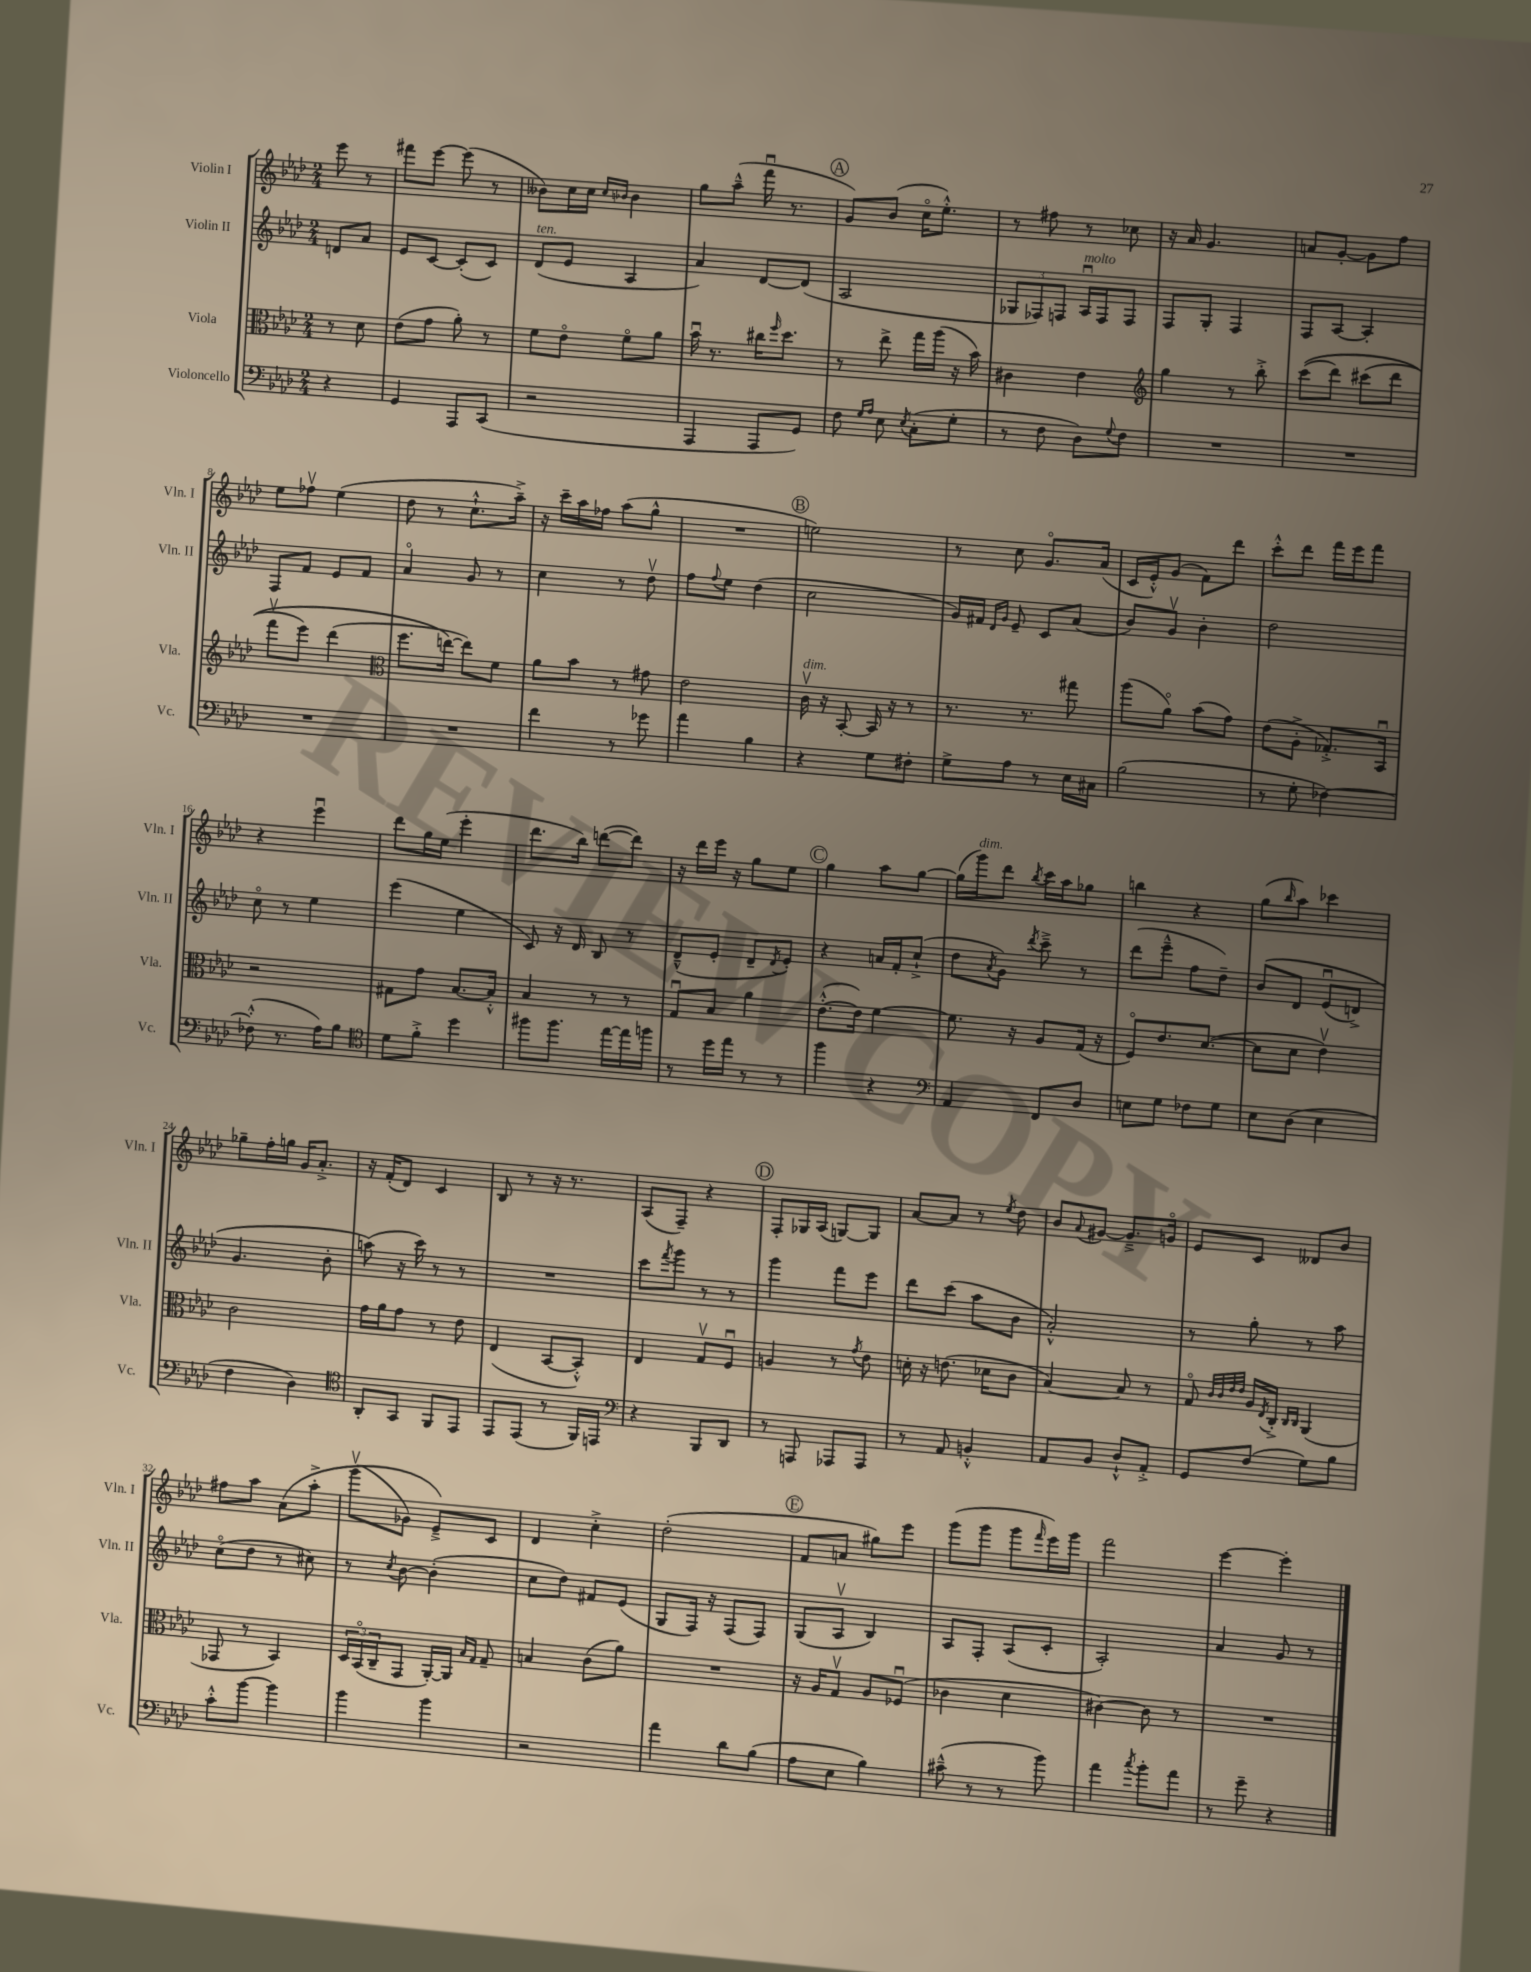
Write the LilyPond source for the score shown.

<<
\new StaffGroup <<
\new Staff = "s0" \with { instrumentName = "Violin I" shortInstrumentName = "Vln. I" } {
    \clef treble \key aes \major \numericTimeSignature \time 2/4 \partial 4
    ees'''8 r8 |
    fis'''8 ees'''8~ ees'''8( r8 |
    beses'8) c''16 c''16 \grace { c''16 bes'16 } bes'4 |
    g''8 aes''8---^( f'''16\downbow r8. |
    \mark \markup { \circle "A" } g'8) bes'8( c''16\flageolet ees''8.-.-^) |
    r8 fis''8 r8 ces''8 |
    r16 aes'16 g'4. |
    a'8 g'8~-. g'8 f''8 |
    ees''8 fes''8\upbow ees''4( |
    des''8 r8 c''8.-!-^ aes''16--->) |
    r16 c'''16-- aes''16 fes''16 aes''8( g''8-^ |
    R2 |
    \mark \markup { \circle "B" } e''2) |
    r8 c''8 g'8.\flageolet aes'16( |
    c'16 ees'16-.-^) g'8( f'8) des'''8 |
    c'''8-.-^ des'''8 f'''16 ees'''16 f'''8 |
    r4 ees'''4\downbow |
    des'''8 g''16 ees''16( ees'''4-. |
    des'''8. bes''16) d'''8~( d'''8) |
    r16 des'''16 ees'''16 r16 g''8 ees''8 |
    \mark \markup { \circle "C" } g''4 aes''8 g''8~ |
    g''16( g'''16^\markup { \italic "dim." }) des'''8 \acciaccatura { bes''8 } c'''16 aes''16 ges''8 |
    b''4 r4 |
    g''8( \grace { bes''16 } aes''8) ces'''4 |
    ges''8-- f''16-. g''16 g'16 aes'8.-.-> |
    r16 f'16-.( des'8) c'4 |
    bes8 r8 r16 r8. |
    aes8( f8--) r4 |
    \mark \markup { \circle "D" } f8-. ges16 aes16( g8~) g8 |
    aes'8~ aes'8 r8 \acciaccatura { ees''8 } des''8 |
    bes'8 \appoggiatura { aes'8 } gis'8~ gis'8.---> g'16\flageolet |
    ees'8 c'8 deses'8 bes'8 |
    fis''8 aes''8 aes'8\( aes''8-.-> |
    g'''8\upbow( ges'8) ees'8--->\) c'8 |
    des'4 c''4-.-> |
    des''2-.( |
    \mark \markup { \circle "E" } f'8 a'8 gis''8) ees'''8 |
    g'''8( g'''8 g'''8 \grace { f'''16 } ees'''16) g'''16 |
    f'''2 |
    ees'''4~ ees'''4-. \bar "|." |
}
\new Staff = "s1" \with { instrumentName = "Violin II" shortInstrumentName = "Vln. II" } {
    \clef treble \key aes \major \numericTimeSignature \time 2/4 \partial 4
    d'8 aes'8 |
    ees'8 c'8~ c'8-.( c'8) |
    des'8^\markup { \italic "ten." }( ees'8 aes4 |
    aes'4) des'8~ des'8( |
    \mark \markup { \circle "A" } aes2 |
    \tuplet 3/2 { ges8 fes8) f8 } aes16\downbow^\markup { \italic "molto" } f16 f8 |
    f8 g8-. f4 |
    f8 aes8~ aes4-. |
    f8 f'8 ees'8 f'8 |
    aes'4\flageolet g'8 r8 |
    c''4 r8 des''8\upbow |
    f''8 \appoggiatura { f''8 } ees''8 des''4( |
    \mark \markup { \circle "B" } c''2 |
    g'16) fis'16 \grace { des'16 g'16 } ees'8-- c'8 aes'8( |
    bes'8) g'8\upbow bes'4-. |
    des''2 |
    c''8\flageolet r8 ees''4 |
    ees'''4( ees''4 |
    c'8) r16 des'16 bes8 r8 |
    des'8---^( ees'8-. des'8-- \acciaccatura { des'8 } ees'8-.) |
    \mark \markup { \circle "C" } r4 a'16 f'16-. c''8-!->( |
    des''8 \acciaccatura { aes'8 } g'8) \acciaccatura { des'''8 } c'''8---> r8 |
    des'''8( ees'''8---^ f''8 des''8--) |
    bes'8\( des'8 ees'8\downbow( d'8->) |
    g'4. bes'8-. |
    a''8(\) r16 c'''16) r8 r8 |
    R2 |
    c'''8 \acciaccatura { f'''8 } g'''8 r8 r8 |
    \mark \markup { \circle "D" } g'''4 f'''8 ees'''8 |
    des'''8 c'''8( aes''8 bes'8 |
    aes'2-.-^) |
    r8 g''8-. r8 aes''8 |
    c''8\flageolet( des''8 r8 cis''8) |
    r8 \acciaccatura { c''8 } bes'8~ bes'4-.( |
    c''8 des''8) fis'8 ees'8( |
    g8 f16) r16 f8( f8) |
    \mark \markup { \circle "E" } g8( aes8\upbow bes4) |
    aes8 f8-. aes8( c'8-. |
    aes2-.) |
    aes'4 g'8 r8 \bar "|." |
}
\new Staff = "s2" \with { instrumentName = "Viola" shortInstrumentName = "Vla." } {
    \clef alto \key aes \major \numericTimeSignature \time 2/4 \partial 4
    r8 des'8 |
    ees'8( g'8 aes'8-.) r8 |
    f'8 ees'8\flageolet f'8\flageolet aes'8 |
    bes'16\downbow r8. cis''16 \grace { f''16 } des''8. |
    \mark \markup { \circle "A" } r8 ees''8-> g''16 aes''16( r16 bes'16) |
    cis'4 ees'4 |
    \clef treble g''4 r8 bes''8-.-> |
    c'''8(\( des'''8) cis'''8( des'''8 |
    f'''8\upbow ees'''8) des'''4( |
    \clef alto f''8. e''16~\) e''8) f'8 |
    aes'8 bes'8 r8 gis'8 |
    ees'2 |
    \mark \markup { \circle "B" } c'16\upbow^\markup { \italic "dim." } r16 bes,8~-. bes,16 r16 r8 |
    r8. r8. gis''8 |
    aes''8( aes'8\flageolet) bes'8( g'8) |
    ees'8( aes8-.-> ges8.-.->) bes,16\downbow |
    r2 |
    gis8 g'8 bes8.~ bes16-.-^ |
    bes4 r8 r8 |
    g8\downbow bes8 aes'4 |
    \mark \markup { \circle "C" } ees'8.~-.-^( ees'16) f'4~ |
    f'8. r16 aes8 g16( r16 |
    f8\flageolet) ees'8. des'8.~( |
    des'8 des'8 ees'4\upbow) |
    c'2 |
    g'16 aes'16 g'8 r8 ees'8 |
    ees4( bes,8~ bes,8-.-^) |
    ees4 g8\upbow f8\downbow |
    \mark \markup { \circle "D" } a4 r8 \acciaccatura { g'8 } ees'8 |
    d'16-. r16 e'8.( des'16 c'8 |
    bes4~) bes8 r8 |
    g8\flageolet \grace { c'32 c'32 ees'32 ees'32 } aes16 \acciaccatura { ees8 } c16-.-> \grace { c16 c16 } aes,4( |
    ges,8 r8 bes,4) |
    \tuplet 3/2 { des16 bes,16\flageolet( c16-- } g,8 aes,16~-.) aes,16 \grace { bes16 g16 } g8-- |
    b4 c'8( aes'8) |
    R2 |
    \mark \markup { \circle "E" } r16 aes16 g8\upbow aes8 fes8\downbow( |
    ces'4 des'4 |
    cis'4~) cis'8 r8 |
    R2 \bar "|." |
}
\new Staff = "s3" \with { instrumentName = "Violoncello" shortInstrumentName = "Vc." } {
    \clef bass \key aes \major \numericTimeSignature \time 2/4 \partial 4
    r4 |
    g,4 aes,,8 c,8( |
    r2 |
    aes,,4 aes,,8 g,8) |
    \mark \markup { \circle "A" } f8 \grace { g16 aes16 } ees8 \acciaccatura { ees8 } c8-.( g8-. |
    r8 f8 des8) \appoggiatura { g8 } f8 |
    R2 |
    R2 |
    R2 |
    R2 |
    f'4 r8 ges'8 |
    aes'4 bes4 |
    \mark \markup { \circle "B" } r4 g8 fis8-. |
    g8-> aes8 r8 ees16 cis16 |
    bes2( |
    r8 g8-. fes4~) |
    fes8-.-^( r8. aes16) bes8 |
    \clef tenor des'8 f'8-.-> des''4 |
    fis''8 fis''8. ees''16~ ees''16 f''16 |
    r8 des''16 ees''16 r8 r8 |
    \mark \markup { \circle "C" } f''4 r4 |
    \clef bass aes,4 f,8 des8 |
    e8 g8 fes8 g8 |
    ees8 des8( ees4 |
    f4 des4) |
    \clef tenor aes,8-. g,8 f,8 ees,8 |
    ees,8 ees,8( r8 f,16) e,16 |
    \clef bass r4 bes,,8 des,8 |
    \mark \markup { \circle "D" } r8 a,,8 aes,,8 aes,,8 |
    r8 aes,8 b,4-.-^ |
    aes,8 bes,8 des8-!-^ aes,8-.-> |
    g,8 f8( g8) bes8 |
    c'8-.-^ bes'8~ bes'4 |
    bes'4 bes'4 |
    r2 |
    aes'4 des'8 bes8( |
    \mark \markup { \circle "E" } aes8 ees8 bes4) |
    cis'8---^( r8 r8 bes'8) |
    aes'4 \acciaccatura { c''8 } bes'8-. aes'8 |
    r8 g'8-- r4 \bar "|." |
}
>>
>>
